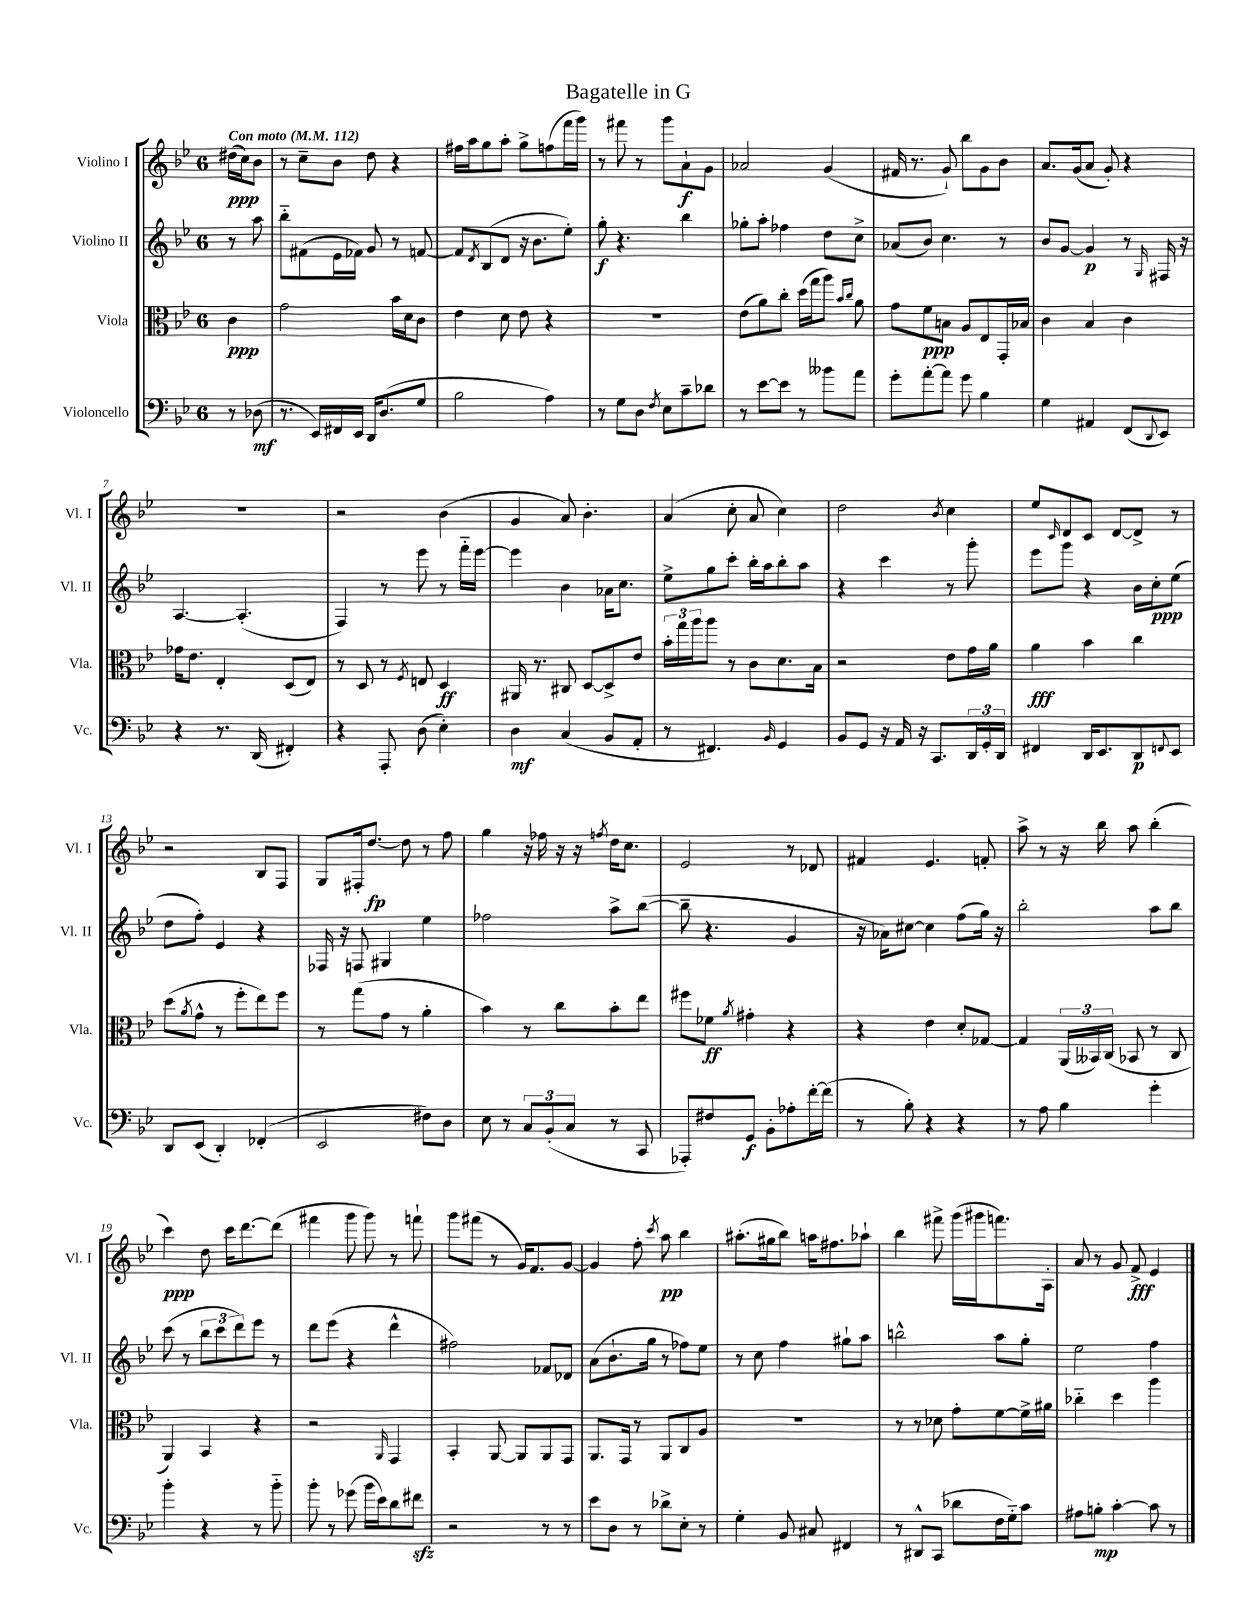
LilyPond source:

\header { title = "Bagatelle in G" }
<<
\new StaffGroup <<
\new Staff = "s0" \with { instrumentName = "Violino I" shortInstrumentName = "Vl. I" } {
    \clef treble \key bes \major \once \override Staff.TimeSignature.style = #'single-digit \time 6/8 \partial 4 \tempo "Con moto" 4 = 112
    dis''16\ppp( c''16) bes'8 |
    r8 c''8-- bes'8 d''8 r4 |
    fis''16 a''16 g''8 a''8-. g''8-> f''8( f'''16 g'''16) |
    r8 fis'''8 r8 g'''8 a'8-!\f g'8 |
    aes'2 g'4( |
    fis'16 r8. g'8-!) bes''8 g'8 bes'8 |
    a'8. g'16( a'8 g'8-.) r4 |
    R2. |
    r2 bes'4( |
    g'4 a'8) bes'4.-. |
    a'4( c''8-. a'8 c''4) |
    d''2 \acciaccatura { bes'8 } c''4 |
    ees''8 \grace { c'16 } d'8 c'8 d'8~ d'8-> r8 |
    r2 bes8 f8 |
    g8 fis16-. d''8.~\fp d''8 r8 f''8 |
    g''4 r16 fes''16 r16 r16 \acciaccatura { f''8 } d''16 c''8. |
    ees'2 r8 des'8 |
    fis'4 ees'4. f'8-. |
    a''8-> r8 r16 bes''16 a''8 bes''4-.( |
    c'''4\ppp) d''8 c'''16 d'''8.~ d'''8( |
    fis'''4 g'''8 g'''8) r8 f'''8-! |
    g'''8 fis'''8( r8 g'16) f'8. g'8~ |
    g'4 f''8-. \acciaccatura { c'''8 } a''8\pp bes''4 |
    ais''8.-.( gis''16 bes''8) a''16 fis''8. aes''8-! |
    bes''4 fis'''8-> g'''16( gis'''16 f'''8.) a16-. |
    a'8 r8 g'8 f'8->\fff ees'4 \bar "|." |
}
\new Staff = "s1" \with { instrumentName = "Violino II" shortInstrumentName = "Vl. II" } {
    \clef treble \key bes \major \once \override Staff.TimeSignature.style = #'single-digit \time 6/8 \partial 4
    r8 a''8 |
    bes''8-_ fis'8( ees'16 fes'16) g'8 r8 f'8~ |
    f'8 \acciaccatura { d'8 } bes8( d'8 r16 bes'8. ees''8-.) |
    g''8-.\f r4. bes''4 |
    ges''8-. a''8-. fes''4 d''8 c''8-> |
    aes'8( bes'8) c''4. r8 |
    bes'8 g'8~ g'4\p r8 \grace { g16 } fis16 r16 |
    a4.~ a4.-.( |
    f4) r8 ees'''8 r8 f'''16-_ ees'''16~ |
    ees'''4 bes'4 aes'16 c''8. |
    ees''8-> g''8 c'''8-. bes''16-. a''16 bes''8-. a''8 |
    r4 c'''4 r8 g'''8-. |
    ees'''8 g'''8 r4 bes'16 c''16-.\ppp ees''8( |
    d''8 f''8-.) ees'4 r4 |
    fes16 r16 f8 gis4 ees''4 |
    fes''2 a''8-> bes''8~( |
    bes''8-- r4. g'4 |
    r16 aes'16) cis''8~ cis''4 f''8( g''16) r16 |
    bes''2-. a''8 bes''8 |
    c'''8( r8 \tuplet 3/2 { bes''8 c'''8 d'''8) } ees'''8 r8 |
    d'''8 ees'''8( r4 d'''4-^ |
    fis''2) fes'8 des'8 |
    a'8( bes'8.-! g''16 r8 fes''8) ees''8 |
    r8 c''8 f''4 gis''8-! a''8 |
    b''2-^ a''8 g''8-. |
    ees''2 f''4 \bar "|." |
}
\new Staff = "s2" \with { instrumentName = "Viola" shortInstrumentName = "Vla." } {
    \clef alto \key bes \major \once \override Staff.TimeSignature.style = #'single-digit \time 6/8 \partial 4
    c'4\ppp |
    g'2 bes'16 d'16 c'8 |
    ees'4 d'8 ees'8 r4 |
    R2. |
    ees'8( a'8) c''8-. d''16( g''16 a''8) \grace { bes'16 c''16 } a'8 |
    g'8 f'8\ppp b8 a8 ees8 g,16-. bes16 |
    c'4 bes4 c'4 |
    ges'16 ees'8. ees4-. d8( ees8) |
    r8 d8 r8 \acciaccatura { f8 } e8 d4\ff |
    ais,16 r8. cis8 d8~ d8-> ees'8 |
    \tuplet 3/2 { bes'16-. g''16 a''16 } a''8 r8 c'8 d'8. bes16 |
    r2 ees'8 g'16 a'16 |
    a'4\fff bes'4 c''4 |
    d''8( \acciaccatura { a'8 } g'8-^ r8 f''8-. ees''8) f''8 |
    r8 g''8( g'8 r8 a'4-. |
    bes'4) r8 c''8 bes'8-. ees''8 |
    fis''8 fes'8\ff \acciaccatura { a'8 } gis'4-. r4 |
    r4 ees'4 d'8-. ges8~ |
    ges4 \tuplet 3/2 { a,16( beses,16) c16( } bes,8 r8 c8 |
    a,4) bes,4 r4 |
    r2 \grace { a,16 } g,4 |
    bes,4-. a,8~ a,8 a,8 g,8 |
    a,8. g,16 r8 a,8 c8 a8 |
    R2. |
    r8 r8 des'8 g'8-. f'8~ f'16-> ais'16 |
    ces''4-_ d''4 a''4 \bar "|." |
}
\new Staff = "s3" \with { instrumentName = "Violoncello" shortInstrumentName = "Vc." } {
    \clef bass \key bes \major \once \override Staff.TimeSignature.style = #'single-digit \time 6/8 \partial 4
    r8 des8\mf( |
    r8. ees,16) fis,16 ees,16 d,16 d8.( g8 |
    bes2 a4) |
    r8 g8 d8 \acciaccatura { f8 } ees8 c'8-- des'8 |
    r8 ees'8~ ees'8 r8 beses'8 a'8 |
    g'8-. a'8~-. a'8 g'8 bes4 |
    g4 ais,4 f,8( \appoggiatura { d,8 } ees,8) |
    r4 r8. d,16( fis,4-.) |
    r4 a,,8-. d8( ees4-.) |
    d4\mf c4( bes,8 a,8-. |
    r8 fis,4.) \grace { bes,16 } g,4 |
    bes,8 g,8 r16 a,16 r16 c,8. \tuplet 3/2 { d,16 g,16-. d,16 } |
    fis,4 d,16 ees,8. d,8\p \appoggiatura { f,8 } ees,8 |
    d,8 ees,8( d,4-.) fes,4-.( |
    ees,2 fis8) d8 |
    ees8 r8 \tuplet 3/2 { c8 bes,8-.( c8 } r8 c,8 |
    aes,,8-.) fis8 g,8\f bes,8-. aes8-. f'16~-. f'16( |
    r8 bes8-.) r4 r4 |
    r8 a8 bes4 g'4-. |
    bes'4-. r4 r8 bes'8-_ |
    bes'8-. r8 ges'8( bes'16 ees'16) d'8 fis'8\sfz |
    r2 r8 r8 |
    ees'8 d8 r8 des'8-> ees8-. r8 |
    g4-. bes,8 cis8 fis,4 |
    r8 dis,8-^ c,8( des'8 f16 g16-_) c'8 |
    ais8 b8-.\mp c'4~-. c'8 r8 \bar "|." |
}
>>
>>
